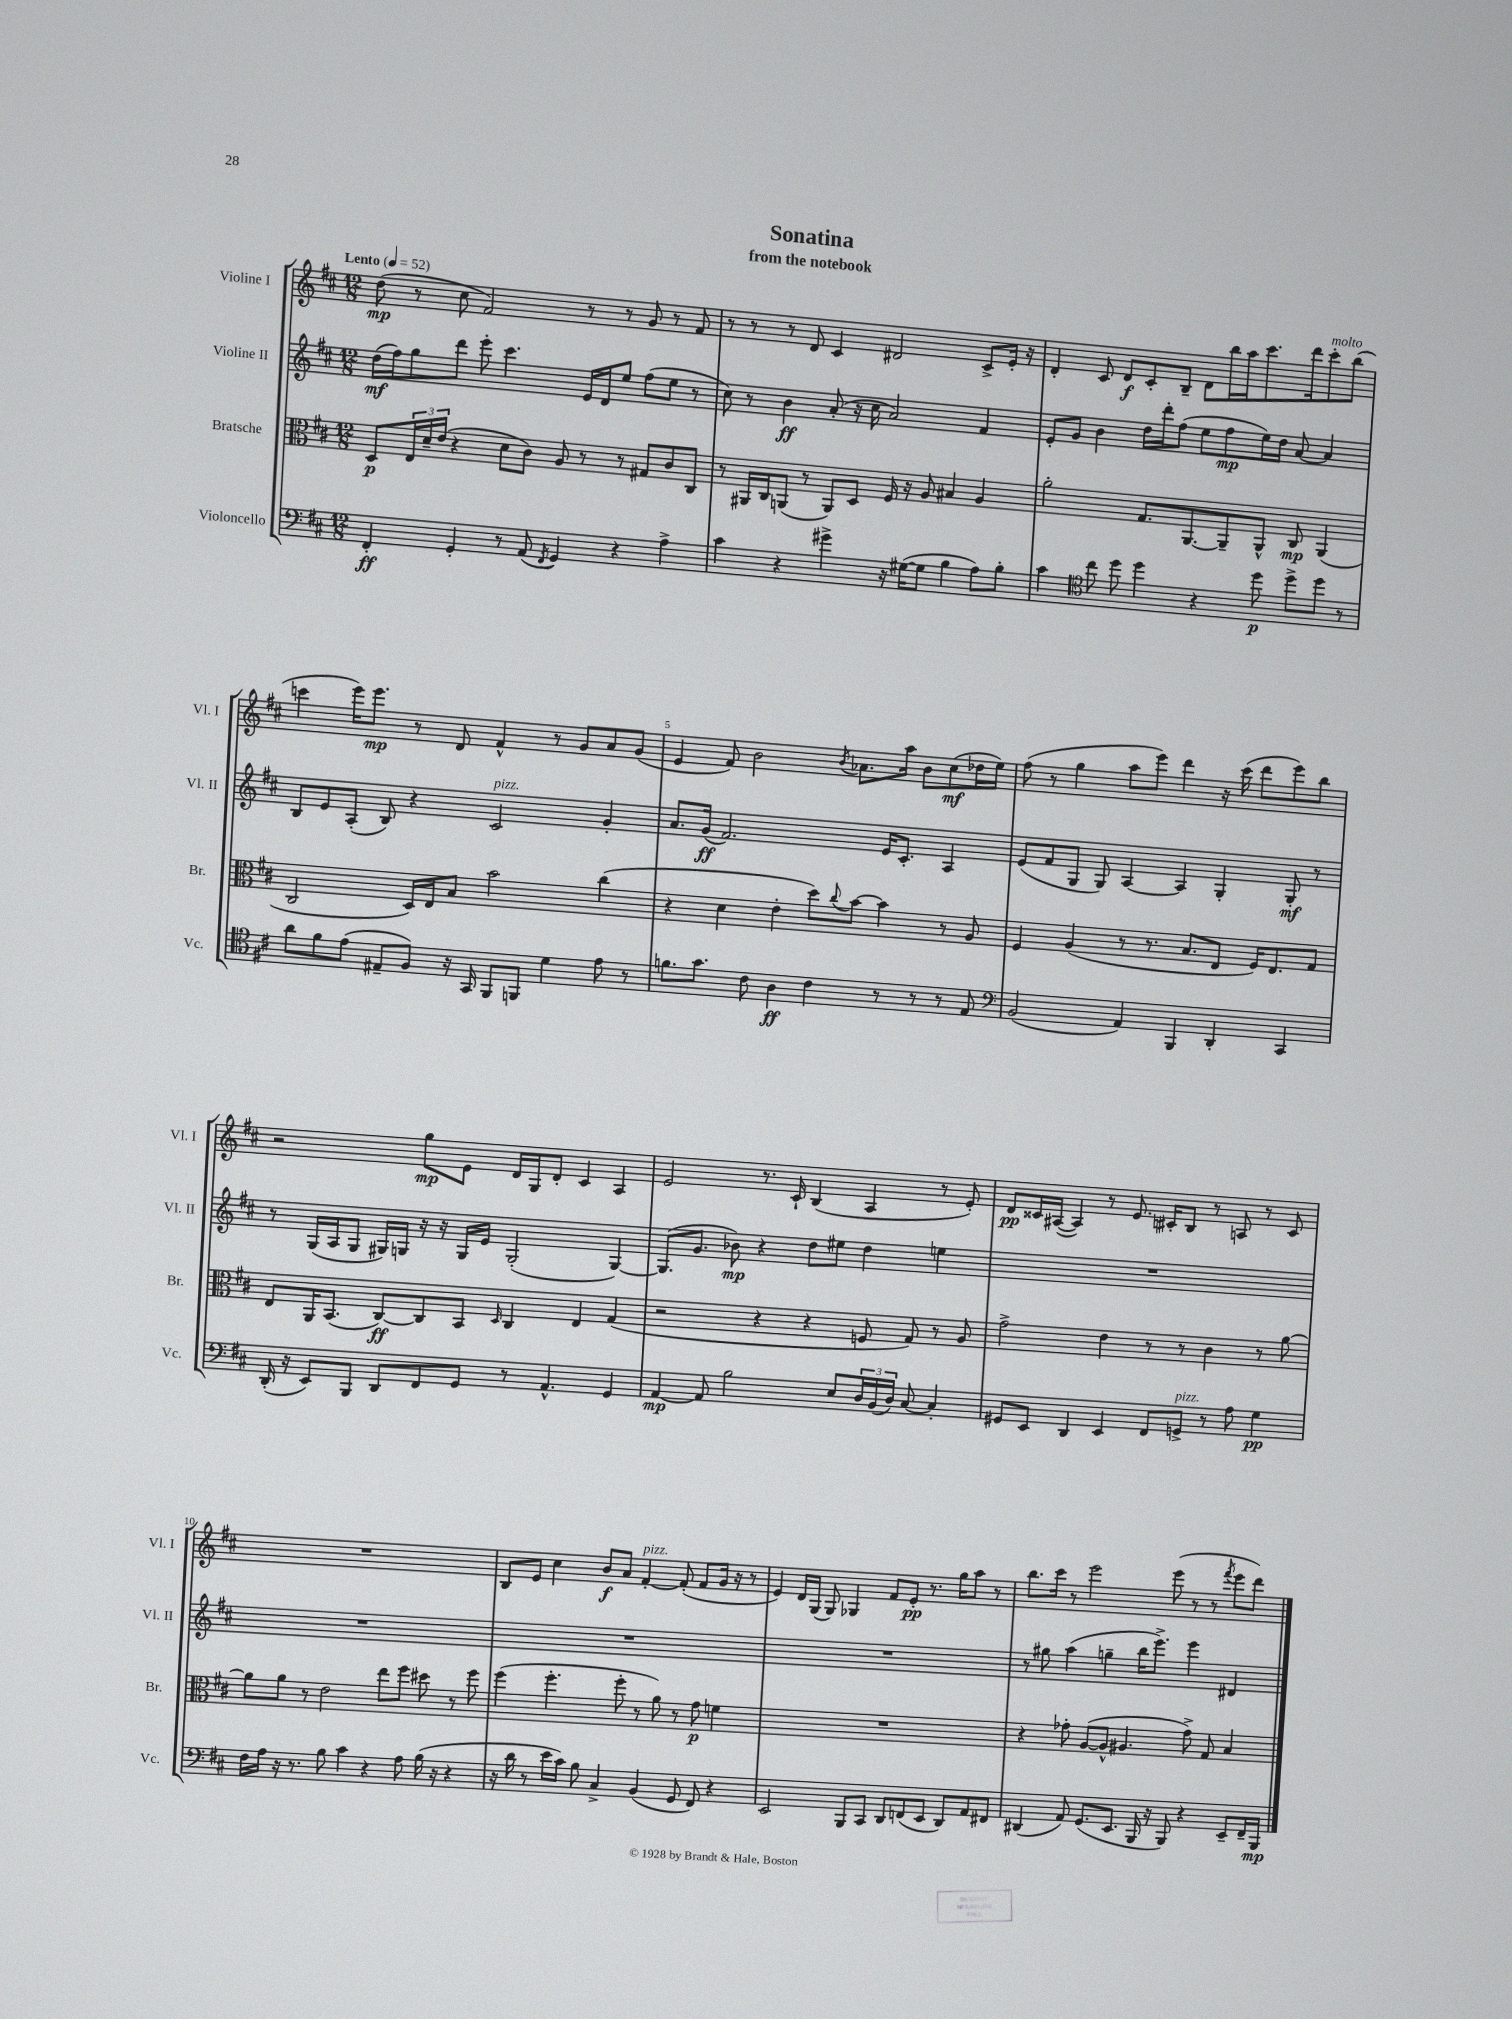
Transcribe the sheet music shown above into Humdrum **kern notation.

**kern	**dynam	**kern	**dynam	**kern	**dynam	**kern	**dynam
*part4	*part4	*part3	*part3	*part2	*part2	*part1	*part1
*staff4	*staff4	*staff3	*staff3	*staff2	*staff2	*staff1	*staff1
*I"Violoncello	*	*I"Bratsche	*	*I"Violine II	*	*I"Violine I	*
*I'Vc.	*	*I'Br.	*	*I'Vl. II	*	*I'Vl. I	*
*clefF4	*	*clefC3	*	*clefG2	*	*clefG2	*
*k[f#c#]	*	*k[f#c#]	*	*k[f#c#]	*	*k[f#c#]	*
*M12/8	*	*M12/8	*	*M12/8	*	*M12/8	*
*MM52	*	*MM52	*	*MM52	*	*MM52	*
=1	=1	=1	=1	=1	=1	=1	=1
!	!	!	!	!	!	!LO:TX:a:B:t=Lento	!
4FF#'/	ff	8D/L	p	(16dd\LL	mf	(8dd\	mp
.	.	.	.	16ff#\J)	.	.	.
.	.	24E/L	.	8gg\	.	8r	.
.	.	24d~/	.	.	.	.	.
.	.	(24e/JJ	.	.	.	.	.
4GG'/	.	4r	.	8ddd\J	.	8cc#\	.
.	.	.	.	8eee'\	.	2f#/)	.
8r	.	8d\L	.	4.ccc#\	.	.	.
(8AA/	.	8c#\J)	.	.	.	.	.
8qFF#/	.	.	.	.	.	.	.
4GG/)	.	8A/	.	.	.	.	.
.	.	8r	.	16e/LL	.	8r	.
.	.	.	.	16d/J	.	.	.
4r	.	8r	.	8ee/J	.	8r	.
.	.	8G#X/L	.	(8ff#\L	.	8g/	.
4A^\	.	8c#/	.	8ee\J	.	8r	.
.	.	8C#/J	.	8r	.	8f#/	.
=2	=2	=2	=2	=2	=2	=2	=2
4c#\	.	8r	.	8cc#\)	.	8r	.
.	.	16AA#X/LL	.	8r	.	8r	.
.	.	16C#/J	.	.	.	.	.
4r	.	(8AAn/J	.	4b\	ff	8r	.
.	.	8r	.	.	.	8d/	.
4g#X^\	.	8AA/L)	.	(8a'/	.	4c#/	.
.	.	8D/J	.	16r	.	.	.
.	.	.	.	16cc#\	.	.	.
16r	.	16F#/	.	2a/)	.	2d#X/	.
([16G#X\KL	.	16r	.	.	.	.	.
8G#\J]	.	8A/	.	.	.	.	.
4B\	.	4B#X/	.	.	.	.	.
8A\L)	.	4A/	.	4f#/	.	8c#^/L	.
8B'\J	.	.	.	.	.	16e'/Jk	.
.	.	.	.	.	.	16r	.
=3	=3	=3	=3	=3	=3	=3	=3
4c#\	.	2a'\	.	8e'/L	.	4d'/	.
.	.	.	.	8g/J	.	.	.
*clefC4	*	*	*	*	*	*	*
8cc#\	.	.	.	4b\	.	8c#/	.
8dd\	.	.	.	.	.	8d/L	f
4dd\	.	8.G/L	.	16dd\LL	.	8c#'/	.
.	.	.	.	16ddd'\J	.	.	.
.	.	.	.	(8ff#\J	.	8B~/J	.
.	.	[8.AA/	.	.	.	.	.
4r	.	.	.	8ee\L	.	8d\L	.
.	.	8AA~/]	.	8ff#\	mp	16bb\L	.
.	.	.	.	.	.	16aa\J	.
8dd\	p	8AA^^/J	.	16ee\L)	.	8.ccc#\	.
.	.	.	.	16dd\JJ	.	.	.
8dd^\L	.	8C#/	mp	[8a/	.	.	.
.	.	.	.	.	.	16ddd\k	.
!	!	!	!	!	!	!LO:TX:a:i:t=molto	!
8dd\J	.	(4AA/	.	4a/]	.	8ccc#'\	.
8r	.	.	.	.	.	(8bb\J	.
!!LO:LB:g=z
=4	=4	=4	=4	=4	=4	=4	=4
8a\L	.	2C#/	.	8B/L	.	4cccn\	.
8f#\	.	.	.	8e/	.	.	.
(8e\J	.	.	.	(8A'/J	.	16eee\KL)	.
.	.	.	.	.	.	8.eee\J	mp
8E#X~/L	.	.	.	8B/)	.	.	.
8F#/J)	.	16D/LL)	.	4r	.	8r	.
.	.	16E/J	.	.	.	.	.
16r	.	8B/J	.	.	.	8d/	.
16GG/	.	.	.	.	.	.	.
!	!	!	!	!LO:TX:a:i:t=pizz.	!	!	!
8FF#/L	.	2b\	.	2c#/	.	4f#^^/	.
8FFn/J	.	.	.	.	.	.	.
4d\	.	.	.	.	.	8r	.
.	.	.	.	.	.	8g/L	.
8e\	.	(4cc#\	.	4g'/	.	8a/	.
8r	.	.	.	.	.	(8g/J	.
=5	=5	=5	=5	=5	=5	=5	=5
8.fn\L	.	4r	.	8.a/L	.	4e/	.
8.g\J	.	.	.	(16g/Jk	ff	.	.
.	.	4d\	.	2.f#/)	.	8f#/)	.
8c#\	.	.	.	.	.	2b\	.
4A\	ff	4e'\	.	.	.	.	.
4c#\	.	8dd\L)	.	.	.	.	.
.	.	8qqcc#/	.	.	.	8qb/	.
.	.	[8b\J	.	.	.	8.a-X\L	.
8r	.	4b\]	.	16e/KL	.	.	.
.	.	.	.	8.c#'/J	.	16aa\Jk	.
8r	.	.	.	.	.	8b\L	.
8r	.	8r	.	4A/	.	(8cc#\	mf
8E/	.	8A/	.	.	.	16dd-X\L	.
.	.	.	.	.	.	16ee\JJ)	.
=6	=6	=6	=6	=6	=6	=6	=6
*clefF4	*	*	*	*	*	*	*
(2BB/	.	4F#/	.	(8e/L	.	(8ff#\	.
.	.	.	.	8f#/	.	8r	.
.	.	(4A/	.	8G/J	.	4gg\	.
.	.	.	.	8G/)	.	.	.
4AA/)	.	8r	.	[4A/	.	8aa\L	.
.	.	8.r	.	.	.	8eee\J)	.
4BBB/	.	.	.	4A/]	.	4ddd\	.
.	.	8.B/L	.	.	.	.	.
4DD'/	.	8E/J	.	4G'/	.	16r	.
.	.	.	.	.	.	(16ccc#\	.
.	.	16F#/KL)	.	.	.	8ddd\L	.
.	.	8.E/	.	.	.	.	.
4CC#/	.	.	.	8G'/	mf	8eee\)	.
.	.	8G/J	.	8r	.	8bb\J	.
!!LO:LB:g=z
=7	=7	=7	=7	=7	=7	=7	=7
(16DD'/	.	8E/L	.	8r	.	2r	.
16r	.	.	.	.	.	.	.
8EE/L)	.	16AA/K	.	(16G/LL	.	.	.
.	.	(8.BB/J	.	16A/J	.	.	.
8BBB/J	.	.	.	8G/J	.	.	.
8DD/L	.	[8C#/L)	ff	16G#X/LL)	.	.	.
.	.	.	.	16Gn/JJ	.	.	.
8FF#/	.	8C#/]	.	16r	.	8gg\L	mp
.	.	.	.	16r	.	.	.
8GG/J	.	8BB/J	.	16G/LL	.	8e\J	.
.	.	.	.	16e/JJ	.	.	.
.	.	16qqD/	.	.	.	.	.
8r	.	4C#/	.	(2G'/	.	16d/LL	.
.	.	.	.	.	.	16G/J	.
4.AA^^/	.	.	.	.	.	8d'/J	.
.	.	4E/	.	.	.	4c#/	.
4GG/	.	(4G/	.	[4G/)	.	4A/	.
=8	=8	=8	=8	=8	=8	=8	=8
[4AA/	mp	2r	.	(8.G/L]	.	2e/	.
.	.	.	.	8.g/J	.	.	.
8AA/]	.	.	.	.	.	.	.
2B\	.	.	.	8b-X\)	mp	.	.
.	.	4r	.	4r	.	8.r	.
.	.	.	.	.	.	16c#`/	.
.	.	4r	.	8dd\L	.	(4B/	.
8E/L	.	.	.	8ee#X\J	.	.	.
24D/L	.	8Fn/	.	4dd\	.	4A/	.
(24BB/	.	.	.	.	.	.	.
24D/JJ)	.	.	.	.	.	.	.
[8C#/	.	8G/)	.	.	.	.	.
4C#'/]	.	8r	.	4een\	.	8r	.
.	.	8A/	.	.	.	8e'/)	.
=9	=9	=9	=9	=9	=9	=9	=9
8GG#X/L	.	2g^\	.	1.r	.	8d/L	pp
8EE/J	.	.	.	.	.	16c##X/L	.
.	.	.	.	.	.	([16A#X/JJ	.
4DD/	.	.	.	.	.	4A#/])	.
4EE/	.	4e\	.	.	.	8r	.
.	.	.	.	.	.	8.e/	.
8FF#/L	.	8r	.	.	.	.	.
.	.	.	.	.	.	16c#X'/KL	.
!LO:TX:a:i:t=pizz.	!	!	!	!	!	!	!
8GGn^/J	.	8r	.	.	.	8B/J	.
8r	.	4c#\	.	.	.	8r	.
8A\	.	.	.	.	.	8An/	.
4G\	pp	8r	.	.	.	8r	.
.	.	[8a\	.	.	.	8c#/	.
!!LO:LB:g=z
=10	=10	=10	=10	=10	=10	=10	=10
16F#\LL	.	8a\L]	.	1.r	.	1.r	.
16A\JJ	.	.	.	.	.	.	.
16r	.	8a\J	.	.	.	.	.
8.r	.	.	.	.	.	.	.
.	.	8r	.	.	.	.	.
8B\	.	2e\	.	.	.	.	.
4c#\	.	.	.	.	.	.	.
4r	.	.	.	.	.	.	.
.	.	8ee\L	.	.	.	.	.
8A\	.	8ff#\J	.	.	.	.	.
(16B\	.	8dd#X\	.	.	.	.	.
16r	.	.	.	.	.	.	.
4r	.	8r	.	.	.	.	.
.	.	8ff#\	.	.	.	.	.
=11	=11	=11	=11	=11	=11	=11	=11
16r	.	(4ff#\	.	1.r	.	8B/L	.
16d\	.	.	.	.	.	.	.
8r	.	.	.	.	.	8e/J	.
16e\LL	.	4.ff#'\	.	.	.	4cc#\	.
16c#\JJ)	.	.	.	.	.	.	.
8B\	.	.	.	.	.	.	.
4C#^/	.	.	.	.	.	8b/L	f
.	.	8ff#'\	.	.	.	8a/J	.
!	!	!	!	!	!	!LO:TX:a:i:t=pizz.	!
(4BB/	.	8r	.	.	.	[4f#'/	.
.	.	8a\)	.	.	.	.	.
8GG/	.	8r	.	.	.	(8f#'/]	.
8FF#/)	.	8g\	p	.	.	8f#/L	.
4r	.	4fn\	.	.	.	16g/Jk	.
.	.	.	.	.	.	16r	.
.	.	.	.	.	.	8r	.
=12	=12	=12	=12	=12	=12	=12	=12
2EE/	.	1.r	.	1.r	.	4e/)	.
.	.	.	.	.	.	16d/LL	.
.	.	.	.	.	.	(16G/JJ	.
.	.	.	.	.	.	8G/)	.
8BBB/L	.	.	.	.	.	4G-X/	.
8CC#/J	.	.	.	.	.	.	.
8DD/L	.	.	.	.	.	8f#/L	.
(8FFn/	.	.	.	.	.	8e'/J	pp
8EE/J	.	.	.	.	.	8.r	.
8DD/L)	.	.	.	.	.	.	.
.	.	.	.	.	.	16gg\KL	.
8AA/	.	.	.	.	.	8aa\J	.
8FF#X/J	.	.	.	.	.	8r	.
=13	=13	=13	=13	=13	=13	=13	=13
(4DD#X/	.	4r	.	8r	.	8.bb\L	.
.	.	.	.	8gg#X\	.	.	.
.	.	.	.	.	.	16ccc#\Jk	.
8AA/)	.	8g-X'\	.	(4aa\	.	8r	.
(8.GG/L	.	([8A/L	.	.	.	2eee\	.
.	.	8A^^/J]	.	4ggn~\	.	.	.
8.EE/J	.	.	.	.	.	.	.
.	.	4.A#X/	.	.	.	.	.
16BBB/	.	.	.	16bb\KL	.	.	.
16r	.	.	.	8.eee^\J)	.	.	.
8BBB/)	.	.	.	.	.	(8eee\	.
4r	.	8g-^\)	.	4eee\	.	8r	.
.	.	8G/	.	.	.	8r	.
.	.	.	.	.	.	8qfff#/	.
8EE~/L	.	4B/	.	4d#X/	.	8eee\L	.
16FF#~/L	.	.	.	.	.	8ddd\J)	.
16BBB/JJ	mp	.	.	.	.	.	.
==	==	==	==	==	==	==	==
*-	*-	*-	*-	*-	*-	*-	*-
